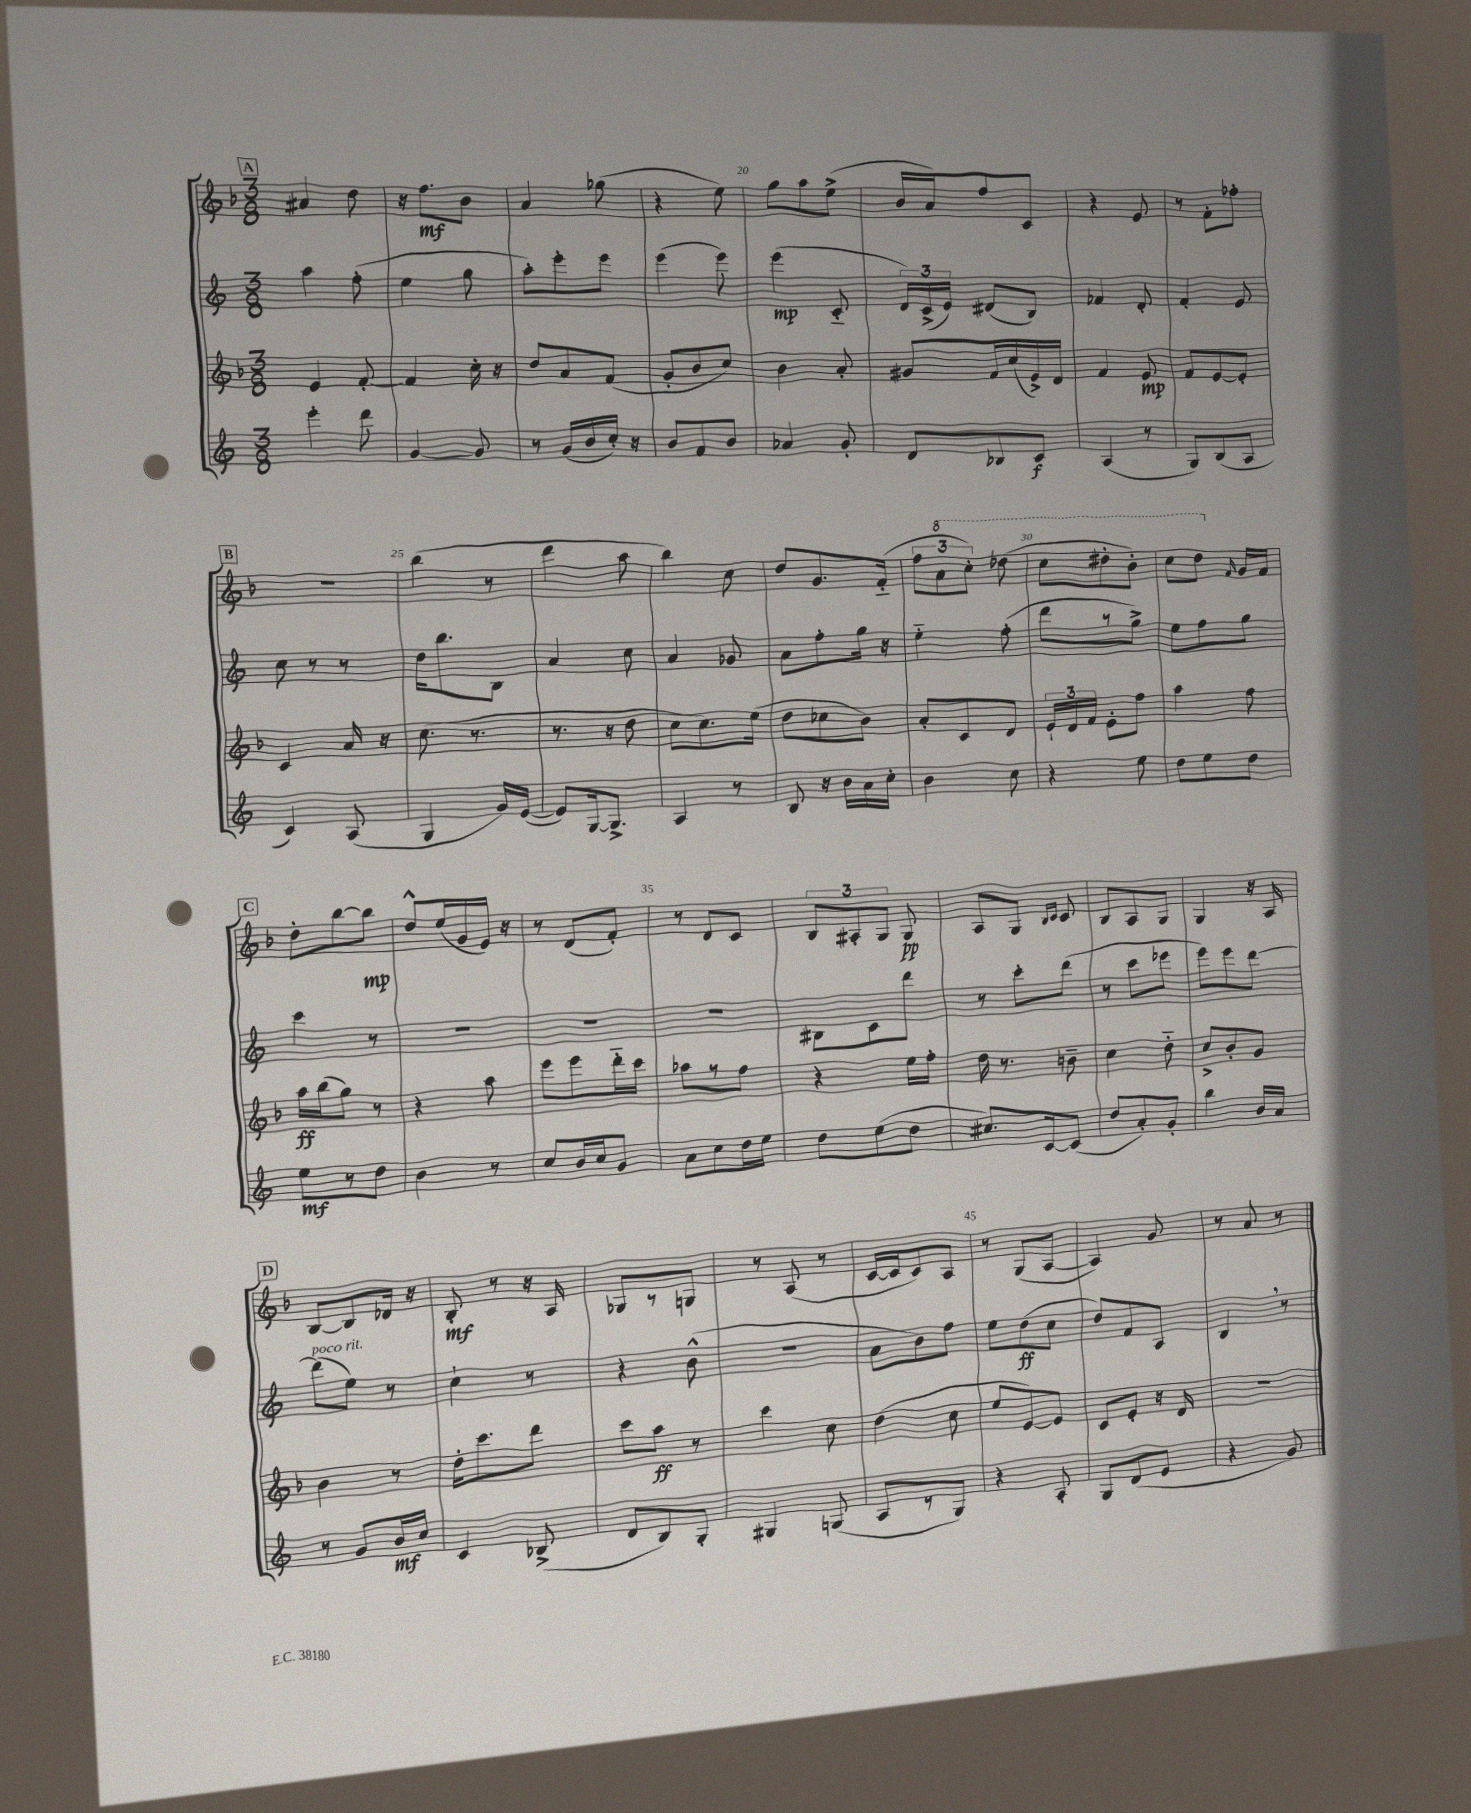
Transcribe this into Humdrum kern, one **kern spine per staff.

**kern	**kern	**kern	**kern
*staff4	*staff3	*staff2	*staff1
*clefG2	*clefG2	*clefG2	*clefG2
*k[]	*k[b-]	*k[]	*k[b-]
*M3/8	*M3/8	*M3/8	*M3/8
4eee'	4e	4aa	4a#
8ddd	[8f'	(8ff'	8dd
=	=	=	=
[4g	4f]	4ee	16r
.	.	.	8.ff
8g]	16cc'	8gg	8b-
.	16r	.	.
=	=	=	=
8r	8dd	8aa')	4a
(16g	8a	8eee'	.
16b	.	.	.
16cc')	(8f	8eee	(8gg-
16r	.	.	.
=	=	=	=
8b	8g'	(4eee	4r
8f	8b-	.	.
8b	8cc)	8eee)	8ee)
=	=	=	=
4a-	4b-	(4eee	8gg
.	.	.	8aa
8g'	8a'	8c'~	(8ee^
=	=	=	=
8d	8g#	24d)	16b-
.	.	(24c^	.
.	.	.	16a)
.	.	24e)	.
8B-	16f	(8d#	8ff
.	(16cc	.	.
8c	16e^)	8B)	8c
.	16d	.	.
=	=	=	=
(4A	4f	4f-	4r
8r	8e	8d'	8e
=	=	=	=
8G)	8f	4f'	8r
(8B	[8e	.	8f'
8A	8e']	8e	8ff-'
=	=	=	=
4c)	4c	8cc	4.r
.	.	8r	.
(8A	16a	8r	.
.	16r	.	.
=	=	=	=
4G	(8.cc	16dd	(4bb-
.	.	8.bb	.
.	8.r	.	.
16g)	.	8B	8r
([16e	.	.	.
=	=	=	=
8e])	8.r	4a	4ddd
[16G	.	.	.
8.G^]	16r	.	.
.	8dd	8cc	8aa
=	=	=	=
4A	8cc	4a	4bb-)
.	8.cc)	.	.
8r	.	8g-	8cc
.	(16ee	.	.
=	=	=	=
8B	8dd	8a	8dd
16r	8cc-	8ff'	8.g
16b	.	.	.
16a	8b-)	16gg	.
16cc'	.	16r	(16f'~
=	=	=	=
4b	8a'	4ee'~	12ff
.	.	.	12aa
.	8c	.	.
.	.	.	12ccc')
8cc	8d	(8ff'	(8ddd-
=	=	=	=
4r	24e`	8ddd	8ccc
.	24d	.	.
.	24f	.	.
.	8e'	8r	8ddd#'
8ee	8ff	8gg^)	8bb-')
=	=	=	=
8dd	4aa	8ee	8ccc
8ee	.	8ff	8ddd
.	.	.	16qqf
8dd	8ff	8gg	16g
.	.	.	16f
=	=	=	=
8ee	16aa	4ccc	8dd'
.	(16bb-	.	.
8r	8gg)	.	[8bb-
8dd	8r	8r	8bb-]
=	=	=	=
4b	4r	4.r	8dd^^
.	.	.	(16ee
.	.	.	16g
8r	8aa	.	16e)
.	.	.	16r
=	=	=	=
8cc	8eee	4.r	8r
16b	8eee	.	(8d
16cc	.	.	.
8g	16ddd'~	.	8f')
.	16ccc	.	.
=	=	=	=
8a	8aa-	4.r	8r
8cc	8r	.	8d
16dd	8ff	.	8c
16ee	.	.	.
=	=	=	=
8dd	4r	8B#	12B-
.	.	.	12A#'
(8ee	.	8c	.
.	.	.	12G
8dd	16ee	8ddd	8G
.	16ff'	.	.
=	=	=	=
8.cc#)	16dd	8r	8A
.	8.r	.	.
.	.	8ccc'	8G
[16c	.	.	.
.	.	.	16qqB-
.	.	.	16qqc
(8c]	8b~	(8ddd	8c
=	=	=	=
8dd	4cc	8r	8B-
8a')	.	8ccc	8A
8g'	8dd'~	8eee-	8G
=	=	=	=
4bb	8cc^	8eee)	4G
.	8b-'	8eee	.
16b	8g	[8ddd	16r
16a	.	.	16A
=	=	=	=
8r	4b-	(8ddd]	[8B-
8g	.	8ee)	8B-]
16b	8r	8r	16d-
16cc	.	.	16r
=	=	=	=
4c	16dd'	4cc`	8B-'
.	8.ccc	.	.
.	.	.	8r
(8B-^	8ddd	8r	16r
.	.	.	16A
=	=	=	=
8d	8ccc	4r	8G-
8B)	8aa	.	8r
8G'	8r	(8b^^	8G
=	=	=	=
4G#	4ccc	4.r	8r
.	.	.	(8A
(8G	8cc	.	8r
=	=	=	=
8A	(4dd	8a	[16c
.	.	.	16c]
8r	.	8b)	8c)
8G)	8cc	8ff	8A
=	=	=	=
4r	8ee	8ee	8r
.	[8e)	(8dd	(8G
8A'	8e]	8cc	[8A
=	=	=	=
8G	8c	8dd)	4A])
(8d	8e'	8f	.
8e	16r	8A	8g
.	16d	.	.
=	=	=	=
4r	4.r	4B	8r
.	.	.	8a
8g)	.	8r	8r
==	==	==	==
*-	*-	*-	*-
